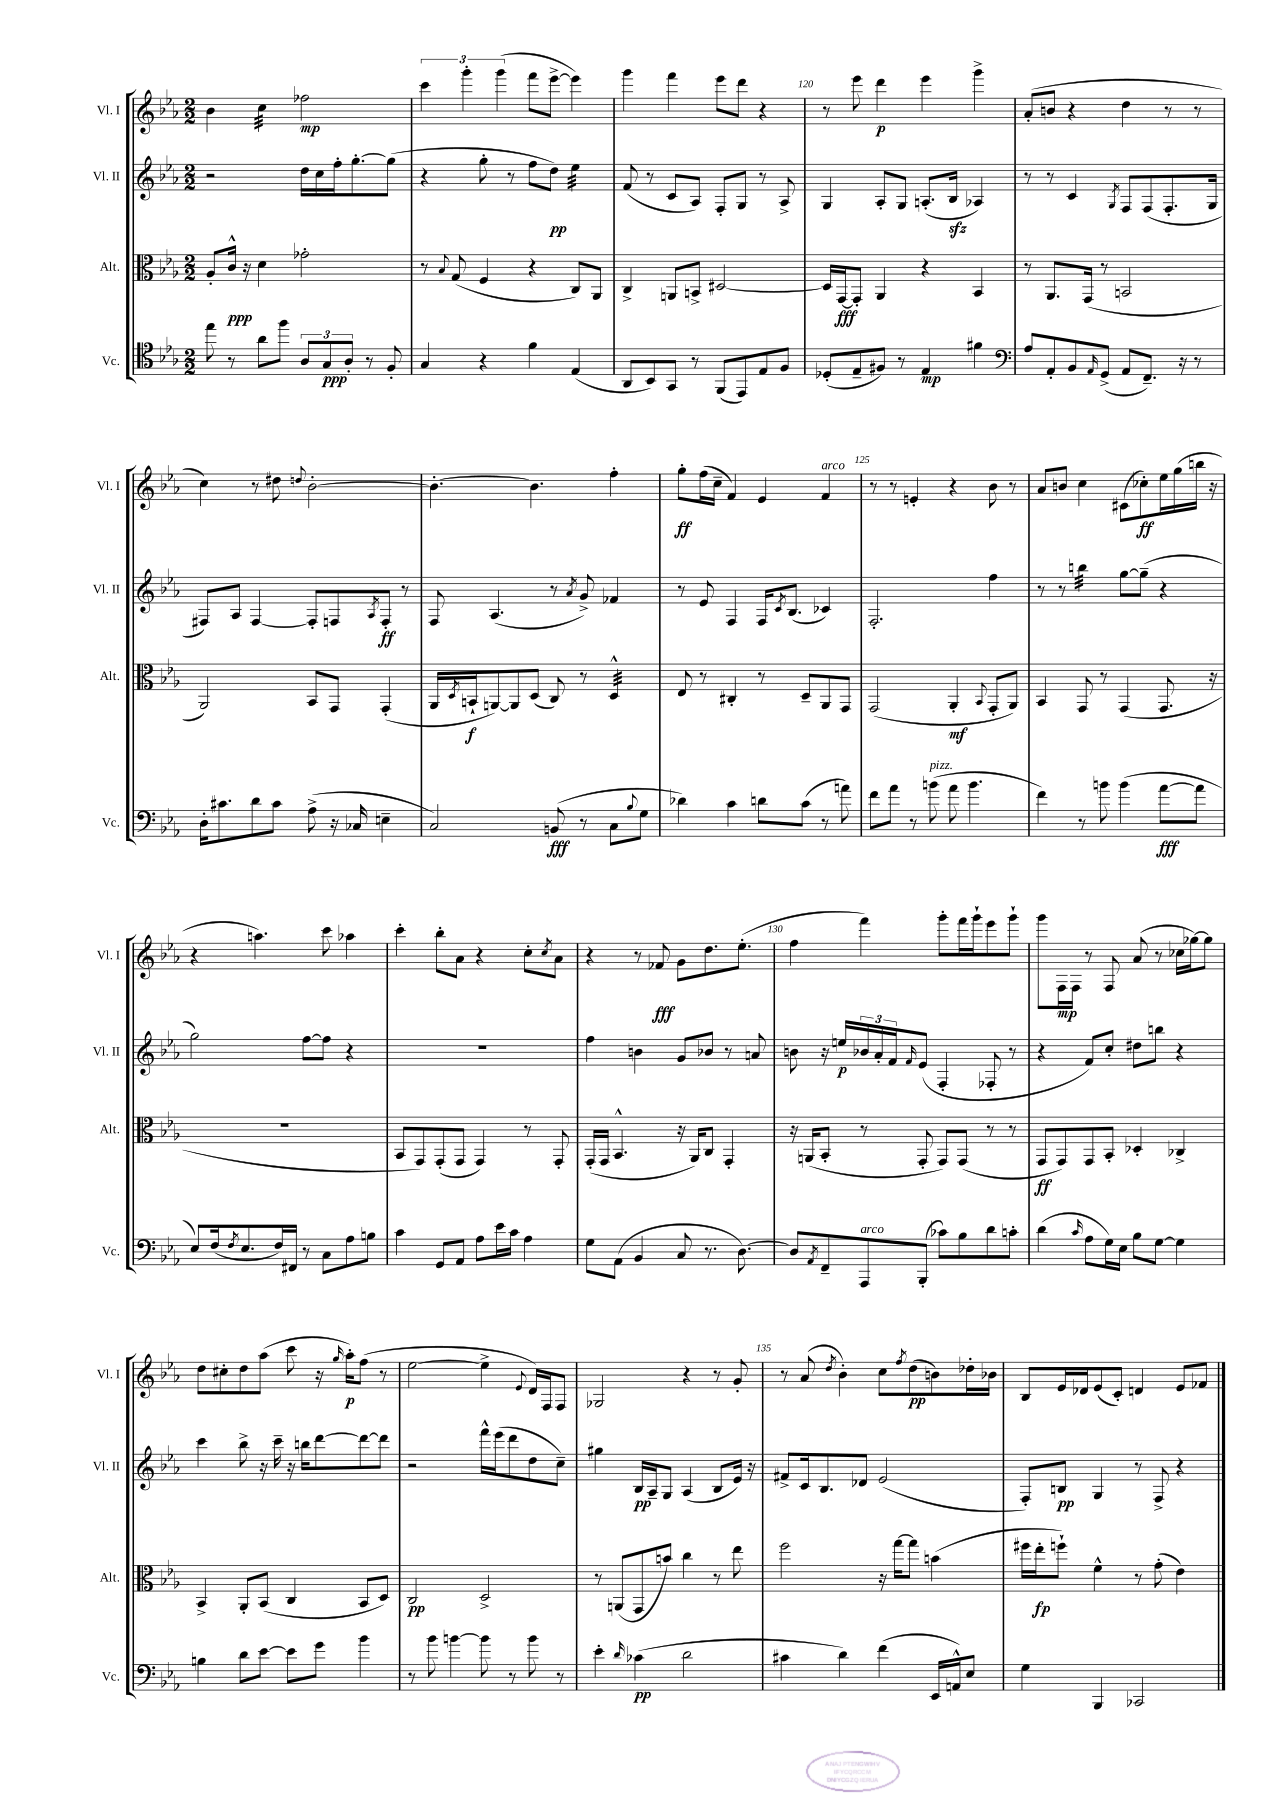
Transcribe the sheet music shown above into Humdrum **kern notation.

**kern	**kern	**kern	**kern
*staff4	*staff3	*staff2	*staff1
*clefC4	*clefC3	*clefG2	*clefG2
*k[b-e-a-]	*k[b-e-a-]	*k[b-e-a-]	*k[b-e-a-]
*M2/2	*M2/2	*M2/2	*M2/2
8ee-\	8A-'/L	2r	4b-\
8r	16c^^/Jk	.	.
.	16r	.	.
8a-\L	4d\	.	4cc\
8ff\J	.	.	.
12A-/L	2g-'\	16dd\LL	2ff-\
.	.	16cc\	.
12G/	.	.	.
.	.	16ff'\J	.
12A-'/J	.	.	.
.	.	[8.gg'\	.
8r	.	.	.
8F'/	.	(8gg\]J	.
=	=	=	=
4G/	8r	4r	6ccc\
.	8qqB-/	.	.
.	(8G/	.	.
.	.	.	6ggg'\
4r	4F/	8gg'\	.
.	.	.	(6ggg\
.	.	8r	.
4f\	4r	8ff\L	8fff\L
.	.	8dd\J)	[8eee-^\J
(4E-/	8C/L)	4ee-\	4eee-\])
.	8AA-/J	.	.
=	=	=	=
8AA-/L	4C^/	(8f/	4ggg\
8BB-/)	.	8r	.
8GG/J	8AA/L	8c/L	4fff\
8r	8BB^/J	8A-/J)	.
(8FF/L	[2D#/	8F'/L	8eee-\L
8EE-/)	.	8G/J	8ddd\J
8E-/	.	8r	4r
8F/J	.	8A-^/	.
=	=	=	=
(8D-'/L	16D#/]LL	4G/	8r
.	[16GG/J	.	.
8E-~/	8GG'/]J	.	8eee-\
8F#/J)	4AA-/	8A-'/L	4ddd\
8r	.	8G/J	.
4E-/	4r	(8.A'/L	4eee-\
.	.	16B-/Jk	.
4f#\	4BB-/	4A-/)	4ggg^\
=	=	=	=
*clefF4	*	*	*
8A-/L	8r	8r	(8a-'/L
8AA-'/	8.AA-/L	8r	8b/J
8BB-/	.	4c/	4r
.	(16GG/Jk	.	.
16qqAA-/	.	.	.
(8GG^/J	8r	.	.
.	.	8qG/	.
8AA-/L	2BB/	8F/L	4dd\
8.FF~/J)	.	(8F/	.
.	.	8.F'/	8r
16r	.	.	.
8r	.	.	8r
.	.	16G/Jk	.
=	=	=	=
16D'\LK	2AA-/)	8F#/L)	4cc\)
8.c#\	.	.	.
.	.	8A-/J	.
8d\	.	[4F#/	8r
8c#\J	.	.	8dd#\
.	.	.	8qqdd/
(8A-^\	8BB-/L	8F#'/]L	[2b-'\
16r	8GG/J	8F/	.
16C-/	.	.	.
.	.	8qA-/	.
4E~\	(4GG'/	8F'/J	.
.	.	8r	.
=	=	=	=
2C/)	16AA-/LL	8F/	4.b-'\_
.	8qD/	.	.
.	16BB`/J	.	.
.	[8AA/)	(4.A-/	.
.	8AA/]	.	.
.	(8D/J	.	4.b-\]
(8BB/	8C/)	8r	.
.	.	8qa-/	.
8r	8r	8g^/)	.
8C\L	4D^^/	4f-/	4ff'\
8qqB-/	.	.	.
8G\J	.	.	.
=	=	=	=
4d-\)	8E-/	8r	8gg'\L
.	8r	8e-/	(16ff\L
.	.	.	16cc~\JJ
4c\	4C#'/	4F/	4f/)
8d\L	8r	16F/LK	4e-/
.	.	8qc/	.
.	.	(8.B-/J	.
(8c\J	8D~/L	.	.
8r	8AA-/	4c-/)	4f/
8a\)	8GG/J	.	.
=	=	=	=
8f\L	(2GG/	2.F'/	8r
8a-\J	.	.	8r
8r	.	.	4e'/
(8b\	.	.	.
8a-\	4AA-'/	.	4r
4.b\	.	.	.
.	8qqBB-/	.	.
.	8GG'/L	4ff\	8b-\
.	8AA-/J)	.	8r
=	=	=	=
4f\)	4BB-/	8r	8a-/L
.	.	8r	8b/J
8r	8GG/	4bb\	4cc\
8b\	8r	.	.
(4b\	(4GG/	[8gg\L	(8c#\L
.	.	(8gg~\]J	8cc-'\)
[8a-\L	8.GG/	4r	16ee-\L
.	.	.	(16gg\
8a-\]J	.	.	16bb\JJ
.	16r	.	16r
=	=	=	=
8E-/L)	1r	2gg\)	4r
(16F/k	.	.	.
8qF/	.	.	.
8.E-/	.	.	.
.	.	.	4.aa\)
16F/L)	.	.	.
16FF#/JJ	.	.	.
8r	.	[8ff\L	.
8C\L	.	8ff\]J	8ccc\
8A-\	.	4r	4aa-\
8B\J	.	.	.
=	=	=	=
4c\	8BB-/L	1r	4ccc'\
.	8GG/)	.	.
8GG/L	(8GG'/	.	8bb-'\L
8AA-/J	8GG/J	.	8a-\J
8A-\L	4GG/)	.	4r
16e-\L	.	.	.
16c\JJ	.	.	.
4A-\	8r	.	8cc'\L
.	.	.	8qcc/
.	8GG'/	.	8a-\J
=	=	=	=
8G\L	(16GG'/LL	4ff\	4r
.	16GG/JJ	.	.
(8AA-\J	4.BB-^^/	.	.
4BB-/	.	4b\	8r
.	.	.	8f-/
8C/	16r	8g/L	8g\L
.	16AA-/LK)	.	.
8.r	8C/J	8b-/J	8.dd\
.	4GG'/	8r	.
[8.D\)	.	.	(8.ee-'\J
.	.	8a/	.
=	=	=	=
8D/]L	16r	8b\	4ff\
.	(16AA/LK	.	.
8qAA-/	.	.	.
8FF~/	8BB-'/J	16r	.
.	.	16ee/LL	.
8AAA-/	8r	24b-/	4fff\)
.	.	24a-'/	.
.	.	24f/J	.
.	.	16qqf/	.
(8BBB-'/J	8GG'/	(8e-/J	.
8c-\L)	8GG/L)	4F'/	8ggg'\L
8B-\	(8GG/J	.	16fff\L
.	.	.	16ggg`\J
8d\	8r	8F-'/	8eee-\
8c'\J	8r	8r	8ggg`\J
=	=	=	=
(4d\	8GG/L	4r	8ggg\L
.	8GG/)	.	16F\L
.	.	.	16F\JJ
16qqc/	.	.	.
8A-\L	8GG/	8f/L)	8r
16G\L)	8BB-'/J	8cc'/J	8F/
16E-\JJ	.	.	.
8B-\L	4D-'/	8dd#\L	(8a-/
[8G\J	.	8bb\J	8r
4G\]	4C-^/	4r	16cc-\LL
.	.	.	[16gg-\J)
.	.	.	8gg-\]J
=	=	=	=
4B\	4BB-^/	4ccc\	8dd\L
.	.	.	8cc#'\
8d\L	8AA-'/L	8bb-^\	8dd\
[8e-\J	(8BB-/J	16r	(8aa-\J
.	.	16ccc~\	.
8e-\]L	4C/	16r	8ccc\
.	.	16bb\LK	.
8g\J	.	[8ddd\	16r
.	.	.	16qqgg/
.	.	.	16aa-'\LK)
4b-\	8BB-/L	8ddd\_	(8ff\J
.	8D/J)	8ddd\]J	8r
=	=	=	=
8r	2C/	2r	[2ee-\
8b-\	.	.	.
[4b\	.	.	.
8b\]	2D^/	16fff^^\LL	4ee-^\]
.	.	(16eee-\J	.
8r	.	8ddd\	.
.	.	.	8qqe-/
8b\	.	8dd\	16d/LL)
.	.	.	16F/J
8r	.	8cc~\J)	8F/J
=	=	=	=
4e-'\	8r	4gg#\	2G-/
.	(8AA/L	.	.
16qqd/	.	.	.
(4c-\	8GG/	16B-/LL	.
.	.	16A-~/J	.
.	8b/J)	8G/J	.
2d\	4cc\	(4A-/	4r
.	8r	8B-/L	8r
.	8ee-\	16e-/Jk)	8g'/
.	.	16r	.
=	=	=	=
4c#\	2ff\	8f#^/L	8r
.	.	16c/k	(8a-/
.	.	8.B-/	.
.	.	.	8qdd/
4d\)	.	.	4b-'\)
.	.	8d-/J	.
(4f\	16r	(2e-/	8cc\L
.	[16gg\LK	.	.
.	.	.	8qff/
.	8gg\]J	.	(8dd\
16EE-/LL	(4b\	.	8b\)
16AA^^/J)	.	.	.
8E-/J	.	.	16dd-'\L
.	.	.	16b-\JJ
=	=	=	=
4G\	16ff#\LL	8F'/L)	8B-/L
.	16ee-'\J	.	.
.	8ff`\J)	8B/J	16e-/L
.	.	.	16d-/J
4BBB-/	4f^^\	4G/	(8e-/
.	.	.	8c'/J)
2CC-/	8r	8r	4d/
.	(8g'\	8F^/	.
.	4e-\)	4r	8e-/L
.	.	.	8f-/J
==	==	==	==
*-	*-	*-	*-
